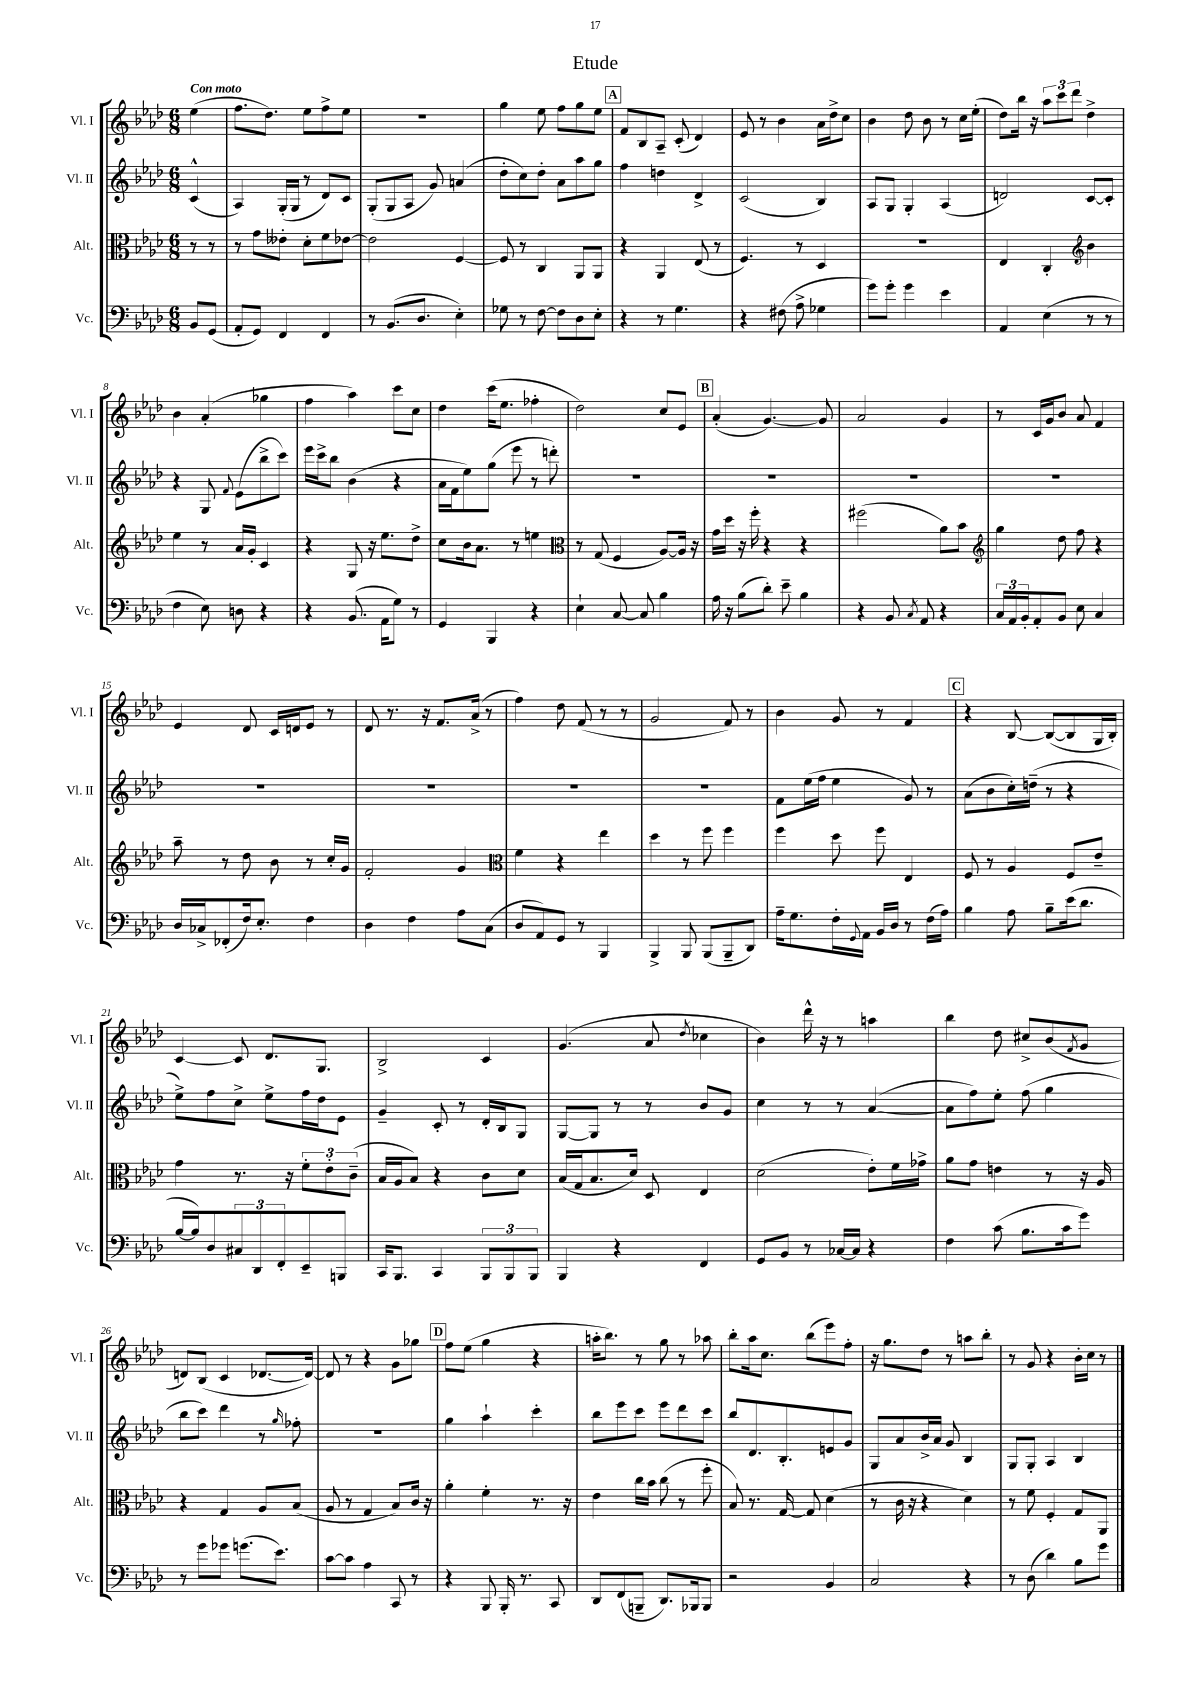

**kern	**kern	**kern	**kern
*part4	*part3	*part2	*part1
*staff4	*staff3	*staff2	*staff1
*I"Vc.	*I"Alt.	*I"Vl. II	*I"Vl. I
*I'Vc.	*I'Alt.	*I'Vl. II	*I'Vl. I
*clefF4	*clefC3	*clefG2	*clefG2
*k[b-e-a-d-]	*k[b-e-a-d-]	*k[b-e-a-d-]	*k[b-e-a-d-]
*M6/8	*M6/8	*M6/8	*M6/8
=	=	=	=
!	!	!	!LO:TX:a:B:t=Con moto
8BB-/L	8r	(4c^^/	(4ee-\
(8GG/J	8r	.	.
=1	=1	=1	=1
8AA-'/L	8r	4A-/)	8.ff\L
8GG/J)	8g\L	.	.
.	.	.	8.dd-\J)
4FF/	8e--X'\J	(16G'/LL	.
.	.	16G/JJ	.
.	8d-'\L	8r	8ee-\L
4FF/	8f\	8d-/L)	8ff^\
.	[8e-X\J	8c/J	8ee-\J
=2	=2	=2	=2
8r	2e-\]	(8G'/L	2.r
(8.BB-/L	.	8G/	.
.	.	8A-/J	.
8.D-/J	.	.	.
.	.	8g/)	.
4E-'\)	[4F/	(4an/	.
=3	=3	=3	=3
8G-X\	8F/]	8dd-'\L	4gg\
8r	8r	8cc\)	.
[8F\	4C/	8dd-'\J	8ee-\
8F\L]	.	8a-\L	8ff\L
8D-\	8AA-/L	8aa-\	8gg\
8E-'\J	8AA-/J	8gg\J	8ee-\J
!!LO:REH:place=s1:t=A
=4	=4	=4	=4
4r	4r	4ff\	8f/L
.	.	.	8B-/
8r	4AA-/	4ddn\	8A-~/J
4.G\	.	.	(8c'/
.	(8E-/	4d-^/	4d-/)
.	8r	.	.
=5	=5	=5	=5
4r	4.F/)	(2c/	8e-/
.	.	.	8r
(8F#X\	.	.	4b-\
8A-^\	8r	.	.
4G-X\	4D-/	4B-/)	16a-\LL
.	.	.	16dd-^\J
.	.	.	8cc\J
=6	=6	=6	=6
8g\L)	2.r	8A-/L	4b-\
8g'\J	.	8G/J	.
4g\	.	4G'/	8dd-\
.	.	.	8b-\
4e-\	.	(4A-/	8r
.	.	.	16cc\LL
.	.	.	(16ee-'\JJ
=7	=7	=7	=7
4AA-/	4E-/	2dn/)	8dd-\L)
.	.	.	16bb-\Jk
.	.	.	16r
(4E-\	4C'/	.	12aa-\L
.	.	.	12ccc\
.	.	.	12ddd-\J
*	*clefG2	*	*
8r	4b-\	[8c/L	4dd-^\
8r	.	8c'/J]	.
!!LO:LB:g=z
=8	=8	=8	=8
4F\	4ee-\	4r	4b-\
8E-\)	8r	8G/	(4a-'/
.	.	8qqf/	.
8Dn\	16a-/LL	(8e-\L	.
.	16g'/JJ	.	.
4r	4c/	8bb-^\	4gg-X\
.	.	8ccc\J)	.
=9	=9	=9	=9
4r	4r	16eee-\LL	4ff\
.	.	16ccc^\J	.
.	.	8bb-\J	.
(8.BB-/	8G/	(4b-\	4aa-\)
.	16r	.	.
16AA-\KL	8.ee-\L	.	.
8G\J)	.	4r	8ccc\L
8r	8dd-^\J	.	8cc\J
=10	=10	=10	=10
4GG/	8cc\L	16a-\LL	4dd-\
.	.	16f\J	.
.	16b-\k	8ee-\)	.
.	8.a-\J	.	.
4BBB-/	.	(8gg\J	(16ccc\KL
.	.	.	8.ee-\J
.	8r	8eee-\	.
4r	4een\	8r	4ff-X'\
.	.	8dddn'\)	.
=11	=11	=11	=11
*	*clefC3	*	*
4E-`\	8r	2.r	2dd-\)
.	(8G/	.	.
[8C/	4F/	.	.
8C/]	.	.	.
4B-\	[8A-/L)	.	8cc/L
.	16A-/Jk]	.	8e-/J
.	16r	.	.
!!LO:REH:place=s1:t=B
=12	=12	=12	=12
16A-\	16g\LL	2.r	(4a-'/
16r	16dd-\JJ	.	.
(8B-\L	16r	.	.
.	16ff'\	.	.
8d-'\J)	4r	.	[4.g/)
8e-~\	.	.	.
4B-\	4r	.	.
.	.	.	8g/]
=13	=13	=13	=13
4r	(2ff#X\	2.r	2a-/
8BB-/	.	.	.
8qC/	.	.	.
8AA-/	.	.	.
4r	8a-\L)	.	4g/
.	8b-\J	.	.
=14	=14	=14	=14
*	*clefG2	*	*
24C/LL	4gg\	2.r	8r
24AA-/	.	.	.
24BB-'/J	.	.	.
8AA-'/	.	.	16c/LL
.	.	.	16g/J
8BB-/J	8dd-\	.	8b-/J
8E-\	8ff\	.	8a-/
4C/	4r	.	4f/
!!LO:LB:g=z
=15	=15	=15	=15
16D-/LL	8aa-~\	2.r	4e-/
16C-X^/J	.	.	.
(8FF-X'/	8r	.	.
16F/k)	8dd-\	.	8d-/
8.E-'/J	.	.	.
.	8b-\	.	16c/LL
.	.	.	16dn/J
4F\	8r	.	8e-/J
.	16cc'/LL	.	8r
.	16g/JJ	.	.
=16	=16	=16	=16
4D-\	2f'/	2.r	8d-/
.	.	.	8.r
4F\	.	.	.
.	.	.	16r
.	.	.	8.f/L
8A-\L	4g/	.	.
.	.	.	(16a-^/Jk
(8C\J	.	.	8r
=17	=17	=17	=17
*	*clefC3	*	*
8D-/L	4f\	2.r	4ff\)
8AA-/)	.	.	.
8GG/J	4r	.	8dd-\
8r	.	.	(8f/
4BBB-/	4ee-\	.	8r
.	.	.	8r
=18	=18	=18	=18
4BBB-^/	4dd-\	2.r	2g/
8BBB-/	8r	.	.
(8BBB-/L	8ff\	.	.
8BBB-~/	4ff\	.	8f/)
8DD-/J)	.	.	8r
=19	=19	=19	=19
16A-~\KL	4ff\	8f\L	4b-\
8.G\	.	.	.
.	.	(16ee-\L	.
.	.	16ff\JJ	.
16F'\L	8dd-\	4ee-\	8g/
8qqGG/	.	.	.
16AA-\JJ	.	.	.
16BB-/LL	8ff\	.	8r
16D-/JJ	.	.	.
8r	4E-/	8g/)	4f/
(16F\LL	.	8r	.
16A-\JJ)	.	.	.
!!LO:REH:place=s1:t=C
=20	=20	=20	=20
4B-\	8F/	(8a-\L	4r
.	8r	8b-\	.
8A-\	4A-/	16cc'\L)	[8B-/
.	.	(16ddn~\JJ	.
8B-~\L	.	8r	(8B-/L_
(16e-\k	8F/L	4r	8B-/]
8.d-\J	.	.	.
.	8e-~/J	.	16G/L
.	.	.	16B-'/JJ)
!!LO:LB:g=z
=21	=21	=21	=21
[16B-/LL	4g\	8ee-^\L)	[4c/
16B-/J])	.	.	.
8D-/	.	8ff\	.
12C#X/	8.r	8cc^\J	8c/]
12DD-/	.	.	.
.	.	8ee-^\L	8.d-/L
12FF'/	.	.	.
.	16r	.	.
8EE-~/	12f'\L	16ff\L	.
.	.	16dd-\J	8.G/J
.	12e-'\	.	.
8BBBn/J	.	8e-\J	.
.	(12c~\J	.	.
=22	=22	=22	=22
16CC/KL	16B-/LL	4g~/	2B-^/
8.BBB-/J	16A-/J	.	.
.	8B-/J)	.	.
4CC/	4r	8c'/	.
.	.	8r	.
12BBB-/L	8c\L	16d-'/LL	4c/
.	.	16B-/J	.
12BBB-/	.	.	.
.	8d-\J	8G/J	.
12BBB-/J	.	.	.
=23	=23	=23	=23
4BBB-/	(16B-/LL	[8G/L	(4.g/
.	16G/J	.	.
.	8.B-/	8G/J]	.
4r	.	8r	.
.	16d-/Jk)	.	.
.	8D-/	8r	8a-/
.	.	.	8qdd-/
4FF/	4E-/	8b-/L	4cc-X\
.	.	8g/J	.
=24	=24	=24	=24
8GG/L	(2d-\	4cc\	4b-\)
8BB-/J	.	.	.
8r	.	8r	16ddd-^^\
.	.	.	16r
[16C-X/LL	.	8r	8r
16C-/JJ]	.	.	.
4r	8e-'\L)	([4a-/	4aan\
.	16f\L	.	.
.	16g-X^\JJ	.	.
=25	=25	=25	=25
4F\	8a-\L	8a-\L]	4bb-\
.	8g\J	8ff\)	.
(8c\	4en\	8ee-'\J	8dd-\
8.B-\L	.	(8ff\	8cc#X^/L
.	8r	4gg\	(8b-/
16c\k	.	.	.
.	.	.	8qf/
8g\J)	16r	.	8g/J
.	16A-/	.	.
!!LO:LB:g=z
=26	=26	=26	=26
8r	4r	8bb-\L	8dn/L)
8g\L	.	8ccc\J)	(8B-/J
8g-X\J	4G/	4ddd-\	4c/
(8.gn\L	.	.	.
.	8A-/L	8r	[8.d-X/L
8.e-\J)	.	.	.
.	.	16qqgg/	.
.	(8B-/J	8ff-X'\	.
.	.	.	16d-/Jk_)
=27	=27	=27	=27
[8c\L	8A-/	2.r	8d-/]
8c\J]	8r	.	8r
4A-\	4G/	.	4r
8CC/	8B-/L)	.	8g\L
8r	16c/Jk	.	8gg-X\J
.	16r	.	.
!!LO:REH:place=s1:t=D
=28	=28	=28	=28
4r	4a-'\	4gg\	8ff\L
.	.	.	(8ee-\J
8BBB-/	4f'\	4aa-`\	4gg\
16BBB-'/	.	.	.
8.r	.	.	.
.	8.r	4ccc'\	4r
8CC/	.	.	.
.	16r	.	.
=29	=29	=29	=29
8DD-/L	4e-\	8bb-\L	16aan'\KL
.	.	.	8.bb-\J)
(8FF/	.	8eee-\	.
8BBBn~/J	16cc\LL	8ccc\J	8r
.	16b-\JJ	.	.
8.DD-/L)	(8cc\	8eee-\L	8gg\
.	8r	8ddd-\	8r
16BBB-X/k	.	.	.
8BBB-/J	8ff'\	8ccc\J	8aa-X\
=30	=30	=30	=30
2r	8B-/)	8bb-/L	8bb-'\L
.	8.r	8.d-/	16aa-\k
.	.	.	8.cc\J
.	[16G/	8.B-'/	.
.	8G/]	.	(8bb-\L
4BB-/	(4d-\	8en/	8eee-\)
.	.	8g/J	8ff'\J
=31	=31	=31	=31
2C/	8r	8G/L	16r
.	.	.	8.gg\L
.	16c\	8a-/	.
.	16r	.	.
.	4r	16b-^/L	8dd-\J
.	.	16a-/JJ	.
.	.	8g/	8r
4r	4d-\)	4B-/	8aan\L
.	.	.	8bb-'\J
=32	=32	=32	=32
8r	8r	8G/L	8r
(8D-\	8f\	8G'/J	8g/
4d-\)	4F'/	4A-/	4r
8B-\L	8G/L	4B-/	16b-'\LL
.	.	.	16cc\JJ
8g\J	8AA-/J	.	8r
==	==	==	==
*-	*-	*-	*-
